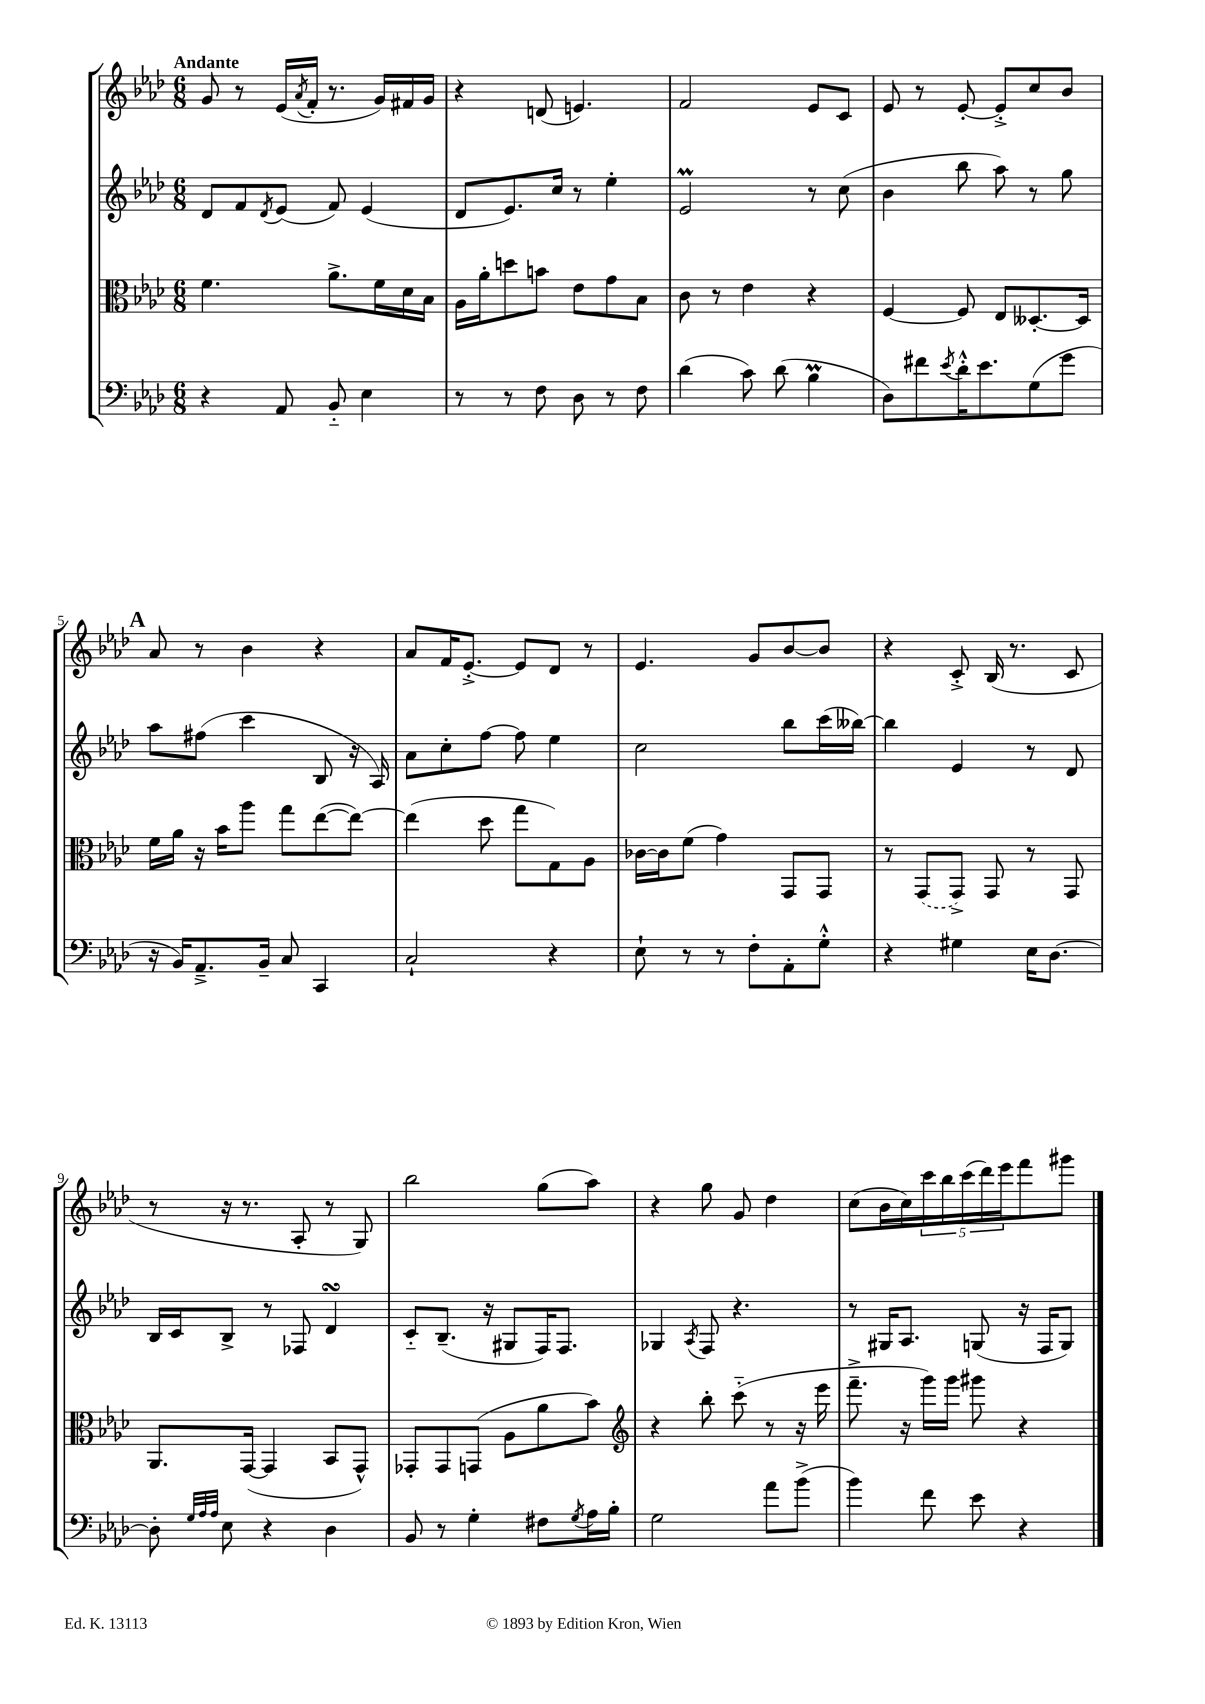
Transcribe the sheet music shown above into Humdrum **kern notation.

**kern	**kern	**kern	**kern
*staff4	*staff3	*staff2	*staff1
*clefF4	*clefC3	*clefG2	*clefG2
*k[b-e-a-d-]	*k[b-e-a-d-]	*k[b-e-a-d-]	*k[b-e-a-d-]
*M6/8	*M6/8	*M6/8	*M6/8
4r	4.f	8d-	8g
.	.	8f	8r
.	.	8qd-	.
8AA-	.	(8e-	(16e-
.	.	.	8qa-
.	.	.	16f'
8BB-'~	8.a-^	8f)	8.r
4E-	.	(4e-	.
.	16f	.	16g)
.	16d-	.	16f#
.	16B-	.	16g
=	=	=	=
8r	16A-	8d-	4r
.	16a-'	.	.
8r	8dd	8.e-)	.
8F	8b	.	(8d
.	.	16cc	.
8D-	8e-	8r	4.e)
8r	8g	4ee-'	.
8F	8B-	.	.
=	=	=	=
(4d-	8c	2e-	2f
.	8r	.	.
8c)	4e-	.	.
(8d-	.	.	.
4B-	4r	8r	8e-
.	.	(8cc	8c
=	=	=	=
8D-)	[4F	4b-	8e-
8f#	.	.	8r
8qe-	.	.	.
16d-'^^	8F]	8bb-	[8e-'
8.e-	.	.	.
.	8E-	8aa-)	8e-'^]
(8G	[8.D--'	8r	8cc
8g	.	8gg	8b-
.	16D--]	.	.
=	=	=	=
16r	16f	8aa-	8a-
16BB-)	16a-	.	.
8.AA-~^	16r	(8ff#	8r
.	16b-	.	.
.	8aa-	4ccc	4b-
16BB-~	.	.	.
8C	8gg	.	.
4CC	([8ee-	8B-	4r
.	8ee-_)	16r	.
.	.	16A-)	.
=	=	=	=
2C`	(4ee-]	8a-	8a-
.	.	8cc'	16f
.	.	.	[8.e-'^
.	8dd-	[8ff	.
.	8gg	8ff]	8e-]
4r	8G)	4ee-	8d-
.	8A-	.	8r
=	=	=	=
8E-`	[16c-	2cc	4.e-
.	16c-]	.	.
8r	(8f	.	.
8r	4g)	.	.
8F'	.	.	8g
8AA-'	8GG	8bb-	[8b-
8G'^^	8GG	(16ccc	8b-]
.	.	[16bb--)	.
=	=	=	=
4r	8r	4bb--]	4r
.	(8GG	.	.
4G#	8GG^)	4e-	8c'^
.	8GG	.	(16B-
.	.	.	8.r
16E-	8r	8r	.
[8.D-	.	.	.
.	8GG	8d-	8c
=	=	=	=
8D-']	8.AA-	16B-	8r
.	.	16c	.
32qqG	.	.	.
32qqA-	.	.	.
32qqA-	.	.	.
8E-	.	8B-^	16r
.	([16GG	.	8.r
4r	4GG]	8r	.
.	.	8F-	8A-'
4D-	8BB-	4d-	8r
.	8GG^^)	.	8G)
=	=	=	=
8BB-	8GG-'	8c'~	2bb-
8r	8GG-	(8.B-~	.
4G'	(8GG	.	.
.	.	16r	.
.	8A-	8G#	.
8F#	8a-	16F)	(8gg
.	.	8.F	.
8qG	.	.	.
16A-	8b-)	.	8aa-)
16B-'	.	.	.
=	=	=	=
*	*clefG2	*	*
2G	4r	4G-	4r
.	.	8qA-	.
.	8bb-'	8F	8gg
.	(8ccc'~	4.r	8g
8a-	8r	.	4dd-
(8b-^	16r	.	.
.	16eee-	.	.
=	=	=	=
4b-)	8.fff~^	8r	(8cc
.	.	16G#	16b-
.	16r	8.A-	16cc)
8f	16ggg)	.	20ccc
.	.	.	20bb-
.	16ggg	.	.
.	.	.	(20ccc
8e-	8ggg#	(8G	.
.	.	.	20ddd-)
.	.	.	20eee-
4r	4r	16r	8fff
.	.	16F	.
.	.	8G)	8ggg#
==	==	==	==
*-	*-	*-	*-
